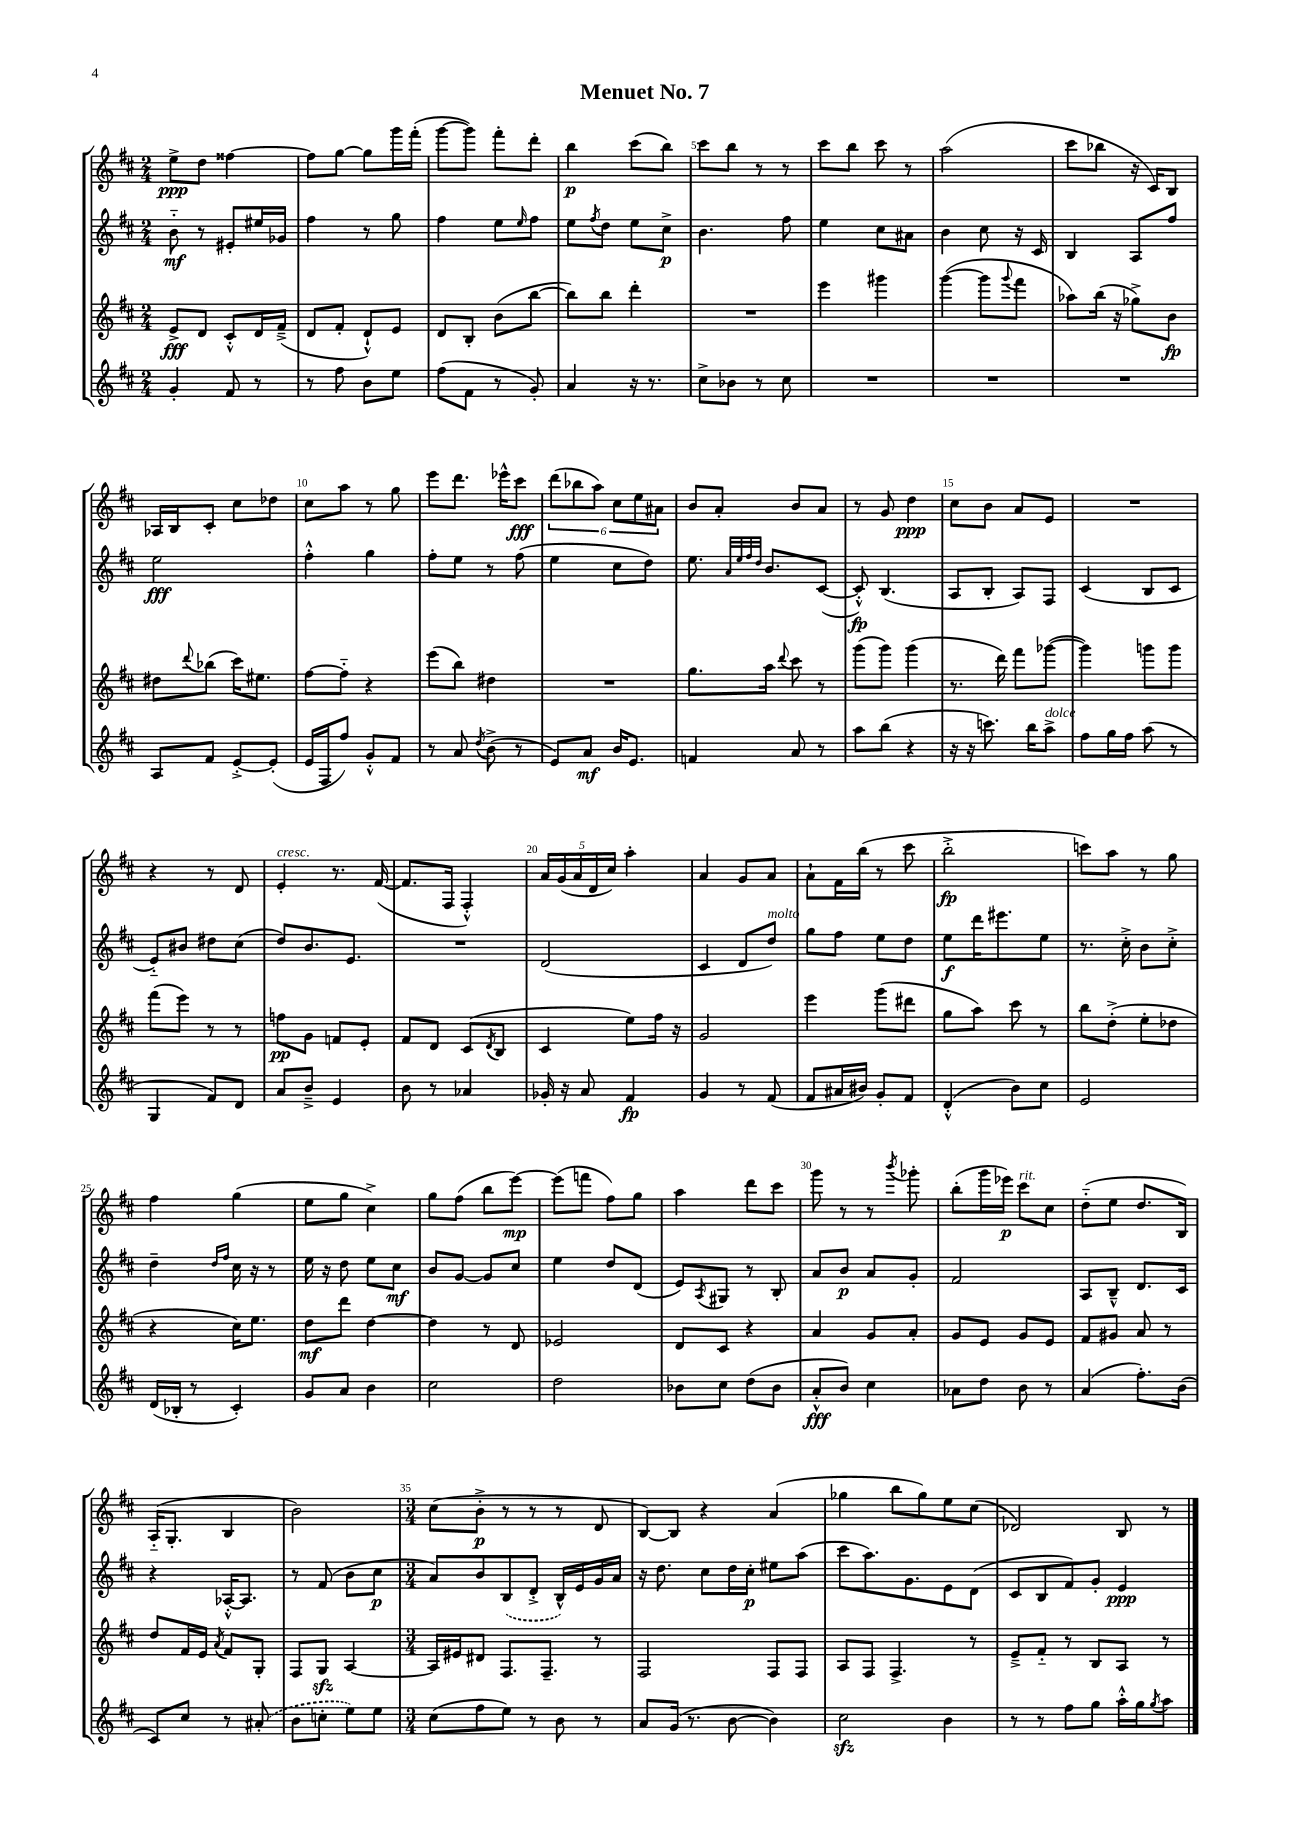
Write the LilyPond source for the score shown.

\header { title = "Menuet No. 7" }
<<
\new StaffGroup <<
\new Staff = "s0" {
    \clef treble \key d \major \numericTimeSignature \time 2/4
    e''8->\ppp d''8 fisis''4~ |
    fisis''8 g''8~ g''8 g'''16 fis'''16-.( |
    g'''8~ g'''8) fis'''8-. d'''8-. |
    b''4\p cis'''8( b''8) |
    cis'''8 b''8 r8 r8 |
    cis'''8 b''8 cis'''8 r8 |
    a''2( |
    cis'''8 bes''8 r16 cis'16) b8 |
    aes16 b16 cis'8-. cis''8 des''8 |
    cis''8 a''8 r8 g''8 |
    e'''8 d'''8. ees'''16-^ cis'''8\fff |
    \tuplet 6/4 { d'''8( bes''8 a''8) cis''8 e''8 ais'8 } |
    b'8 a'8-. b'8 a'8 |
    r8 g'8 d''4\ppp |
    cis''8 b'8 a'8 e'8 |
    R2 |
    r4 r8 d'8 |
    e'4-.^\markup { \italic "cresc." } r8. fis'16~( |
    fis'8. fis16 fis4-.-^) |
    \tuplet 5/4 { a'16 g'16( a'16 d'16 cis''16) } a''4-. |
    a'4 g'8 a'8 |
    a'8-! fis'16 b''16( r8 cis'''8 |
    b''2-.->\fp |
    c'''8) a''8 r8 g''8 |
    fis''4 g''4( |
    e''8 g''8 cis''4->) |
    g''8 fis''8( b''8 e'''8~\mp) |
    e'''8( f'''8 fis''8) g''8 |
    a''4 d'''8 cis'''8 |
    g'''8 r8 r8 \acciaccatura { b'''8 } ges'''8-. |
    b''8-.( g'''16 ees'''16\p) cis'''8^\markup { \italic "rit." } cis''8 |
    d''8-_( e''8 d''8. b16) |
    a16-_( g8.-. b4 |
    b'2) |
    \numericTimeSignature \time 3/4 cis''8( b'8-.->\p r8 r8 r8 d'8 |
    b8~) b8 r4 a'4( |
    ges''4 b''8 ges''8) e''8 cis''8( |
    des'2) b8 r8 \bar "|." |
}
\new Staff = "s1" {
    \clef treble \key d \major \numericTimeSignature \time 2/4
    b'8-_\mf r8 eis'8-. eis''16 ges'16 |
    fis''4 r8 g''8 |
    fis''4 e''8 \grace { e''16 } fis''8 |
    e''8 \acciaccatura { fis''8 } d''8 e''8 cis''8->\p |
    b'4. fis''8 |
    e''4 cis''8 ais'8 |
    b'4 cis''8 r16 cis'16 |
    b4 a8 fis''8 |
    e''2\fff |
    fis''4-.-^ g''4 |
    fis''8-. e''8 r8 fis''8( |
    e''4 cis''8 d''8) |
    e''8. \grace { a'32 e''32 fis''32 d''32 } b'8. cis'8~( |
    cis'8-.-^\fp) b4.( |
    a8 b8-. a8) fis8 |
    cis'4( b8 cis'8 |
    e'8-_) bis'8 dis''8 cis''8( |
    d''8) b'8. e'8. |
    R2 |
    d'2( |
    cis'4 d'8 d''8^\markup { \italic "molto" }) |
    g''8 fis''8 e''8 d''8 |
    e''8\f d'''16 eis'''8. e''8 |
    r8. cis''16-.-> b'8 cis''8-.-> |
    d''4-- \grace { d''16 fis''16 } cis''16 r16 r8 |
    e''16 r16 d''8 e''8 cis''8\mf |
    b'8 g'8~ g'8 cis''8 |
    e''4 d''8 d'8( |
    e'8) \acciaccatura { a8 } gis8 r8 b8-. |
    a'8 b'8\p a'8 g'8-. |
    fis'2 |
    a8 b8---^ d'8. cis'16 |
    r4 aes16~-.-^ aes8. |
    r8 fis'8( b'8 cis''8\p |
    \numericTimeSignature \time 3/4 a'8) b'8 \once \slurDashed b8( d'8-.-> b16-^) e'16 g'16 a'16 |
    r16 d''8. cis''8 d''16 cis''16-.\p eis''8 a''8( |
    cis'''8 a''8.) g'8. e'8 d'8( |
    cis'8 b8 fis'8) g'8-. e'4\ppp \bar "|." |
}
\new Staff = "s2" {
    \clef treble \key d \major \numericTimeSignature \time 2/4
    e'8->\fff d'8 cis'8-.-^ d'16 fis'16--->( |
    d'8 fis'8-. d'8-!-^) e'8 |
    d'8 b8-. b'8( b''8~ |
    b''8) b''8 d'''4-. |
    R2 |
    e'''4 gis'''4 |
    g'''4~( g'''8 \appoggiatura { g'''8 } fis'''8 |
    aes''8) b''16( r16 ges''8->) b'8\fp |
    dis''8 \appoggiatura { d'''8 } bes''8( cis'''16) eis''8. |
    fis''8~ fis''8-_ r4 |
    e'''8( b''8) dis''4 |
    R2 |
    g''8. a''16 \appoggiatura { d'''8 } cis'''8 r8 |
    g'''8( g'''8) g'''4( |
    r8. d'''16) fis'''8 ges'''8~( |
    ges'''4) g'''8 g'''8 |
    fis'''8( e'''8) r8 r8 |
    f''8\pp g'8 f'8 e'8-. |
    fis'8 d'8 cis'8( \acciaccatura { d'8 } b8 |
    cis'4 e''8) fis''16 r16 |
    g'2 |
    e'''4 g'''8( dis'''8 |
    g''8 a''8) cis'''8 r8 |
    b''8 d''8-.->( e''8-. des''8 |
    r4 cis''16) e''8. |
    d''8\mf d'''8 d''4~ |
    d''4 r8 d'8 |
    ees'2 |
    d'8 cis'8 r4 |
    a'4 g'8 a'8-. |
    g'8 e'8 g'8 e'8 |
    fis'8 gis'8 a'8 r8 |
    d''8 fis'16 e'16 \acciaccatura { a'8 } fis'8 g8-. |
    fis8 g8\sfz a4~ |
    \numericTimeSignature \time 3/4 a16 eis'16 dis'8 fis8. fis8.-- r8 |
    fis2 fis8 fis8 |
    a8 fis8 fis4.-> r8 |
    e'8---> fis'8-_ r8 b8 a8 r8 \bar "|." |
}
\new Staff = "s3" {
    \clef treble \key d \major \numericTimeSignature \time 2/4
    g'4-. fis'8 r8 |
    r8 fis''8 b'8 e''8 |
    fis''8( fis'8 r8 g'8-.) |
    a'4 r16 r8. |
    cis''8-> bes'8 r8 cis''8 |
    R2 |
    R2 |
    R2 |
    a8 fis'8 e'8~-.-> e'8-.( |
    e'16 fis16 fis''8) g'8-.-^ fis'8 |
    r8 a'8 \acciaccatura { d''8 } b'8->( r8 |
    e'8) a'8\mf b'16 e'8. |
    f'4 a'8 r8 |
    a''8 b''8( r4 |
    r16 r16 c'''8.) b''16 a''8->^\markup { \italic "dolce" } |
    fis''8 g''16 fis''16 a''8( r8 |
    g4 fis'8) d'8 |
    a'8 b'8---> e'4 |
    b'8 r8 aes'4 |
    ges'16-. r16 a'8 fis'4\fp |
    g'4 r8 fis'8( |
    fis'8 ais'16 bis'16) g'8-. fis'8 |
    d'4-.-^( b'8) cis''8 |
    e'2 |
    d'16( bes16-. r8 cis'4-.) |
    g'8 a'8 b'4 |
    cis''2 |
    d''2 |
    bes'8 cis''8 d''8( bes'8 |
    a'8-.-^\fff b'8) cis''4 |
    aes'8 d''8 b'8 r8 |
    a'4( fis''8.-.) b'16( |
    cis'8) cis''8 r8 \once \slurDashed ais'8-.( |
    b'8 c''8-. e''8) e''8 |
    \numericTimeSignature \time 3/4 cis''8( fis''8 e''8) r8 b'8 r8 |
    a'8 g'16( r8. b'8~ b'4) |
    cis''2\sfz b'4 |
    r8 r8 fis''8 g''8 a''16-.-^ g''16 \acciaccatura { g''8 } a''8 \bar "|." |
}
>>
>>
\layout { \context { \Score \override BarNumber.break-visibility = ##(#f #t #t) barNumberVisibility = #(every-nth-bar-number-visible 5) } }
